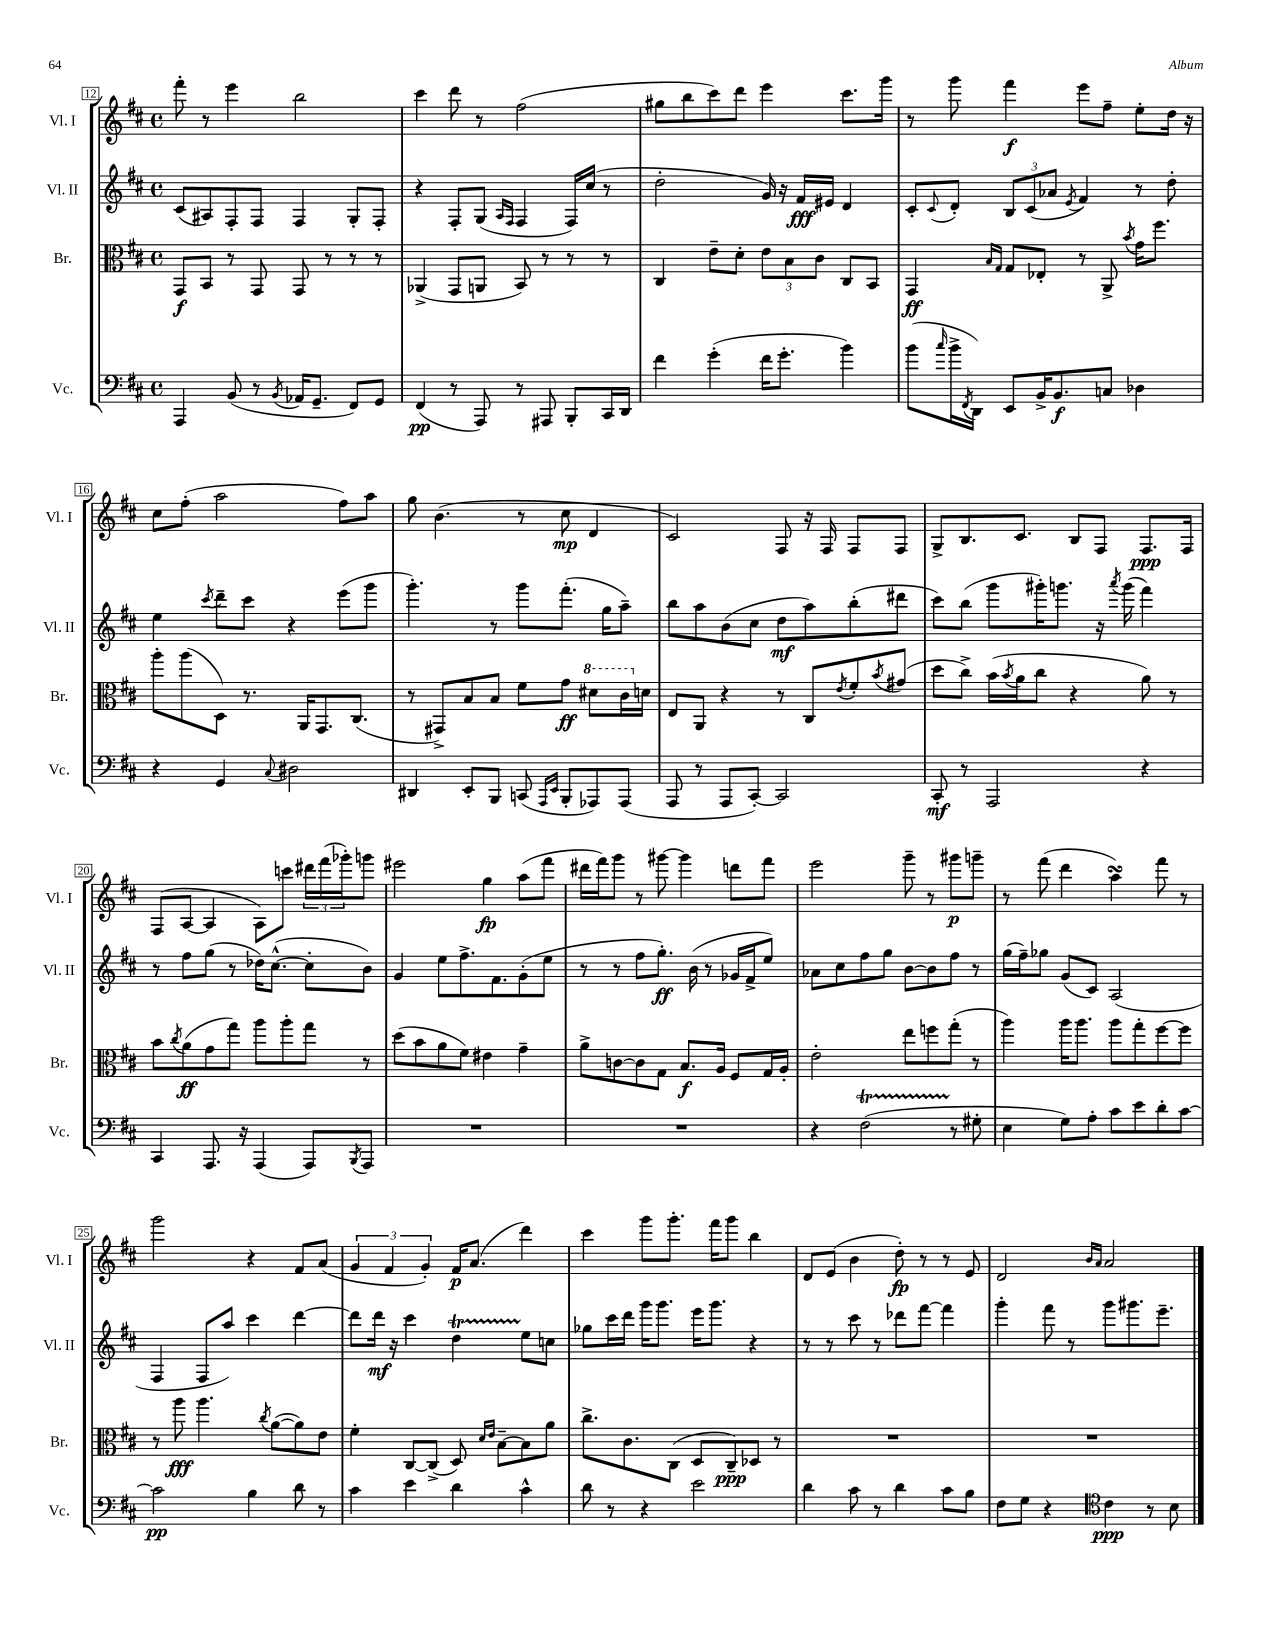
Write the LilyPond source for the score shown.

<<
\new StaffGroup <<
\new Staff = "s0" \with { instrumentName = "Vl. I" shortInstrumentName = "Vl. I" } {
    \clef treble \key d \major \defaultTimeSignature \time 4/4
    fis'''8-. r8 e'''4 b''2 |
    cis'''4 d'''8 r8 fis''2( |
    gis''8 b''8 cis'''8) d'''8 e'''4 cis'''8. g'''16 |
    r8 g'''8 fis'''4\f e'''8 fis''8-- e''8-. d''16 r16 |
    cis''8 fis''8-.( a''2 fis''8) a''8 |
    g''8 b'4.( r8 cis''8\mp d'4 |
    cis'2) fis8 r16 fis16 fis8 fis8 |
    g8-> b8. cis'8. b8 fis8 fis8.\ppp fis16 |
    fis8( a8~ a4 a8) c'''8 \tuplet 3/2 { dis'''16 fis'''16( ges'''16-.) } g'''8 |
    eis'''2 g''4\fp a''8( fis'''8 |
    dis'''16 fis'''16) g'''8 r8 gis'''8~ gis'''4 d'''8 fis'''8 |
    e'''2 g'''8-- r8 gis'''8\p g'''8-- |
    r8 fis'''8( d'''4 a''4\turn) fis'''8 r8 |
    g'''2 r4 fis'8 a'8( |
    \tuplet 3/2 { g'4 fis'4 g'4-.) } fis'16\p a'8.( d'''4) |
    cis'''4 g'''8 g'''8.-. fis'''16 g'''8 b''4 |
    d'8 e'8( b'4 d''8-.\fp) r8 r8 e'8 |
    d'2 \grace { b'16 a'16 } a'2 \bar "|." |
}
\new Staff = "s1" \with { instrumentName = "Vl. II" shortInstrumentName = "Vl. II" } {
    \clef treble \key d \major \defaultTimeSignature \time 4/4
    cis'8( ais8) fis8-. fis8 fis4 g8-. fis8-. |
    r4 fis8-. g8( \grace { a16 fis16 } fis4 fis16) cis''16( r8 |
    d''2-. g'16) r16 fis'16\fff eis'16 d'4 |
    cis'8-. \appoggiatura { cis'8 } d'8-. \tuplet 3/2 { b8 cis'8( aes'8 } \acciaccatura { e'8 } fis'4) r8 d''8-. |
    e''4 \acciaccatura { cis'''8 } d'''8-- cis'''8 r4 e'''8( g'''8 |
    g'''4.-.) r8 g'''8 fis'''8.-.( g''16 a''8--) |
    b''8 a''8 b'8( cis''8 d''8\mf a''8) b''8-.( dis'''8 |
    cis'''8) b''8( g'''8 gis'''16-.) g'''8. r16 \acciaccatura { a'''8 } g'''16( fis'''4) |
    r8 fis''8 g''8( r8 des''16) cis''8.~-^( cis''8-. b'8) |
    g'4 e''8 fis''8.-> fis'8. g'8-.( e''8 |
    r8 r8 fis''8 g''8.-.\ff) b'16( r8 ges'16 fis'16-> e''8) |
    aes'8 cis''8 fis''8 g''8 b'8~ b'8 fis''8 r8 |
    g''16( fis''16--) ges''8 g'8( cis'8) a2( |
    fis4 fis8 a''8) cis'''4 d'''4~ |
    d'''8 d'''16\mf r16 cis'''4 d''4\startTrillSpan e''8\stopTrillSpan c''8 |
    ges''8 cis'''16 d'''16 g'''16 g'''8. e'''16 g'''8. r4 |
    r8 r8 cis'''8 r8 des'''8 fis'''8~ fis'''4 |
    g'''4-. fis'''8 r8 g'''8 gis'''8. e'''8.-- \bar "|." |
}
\new Staff = "s2" \with { instrumentName = "Br." shortInstrumentName = "Br." } {
    \clef alto \key d \major \defaultTimeSignature \time 4/4
    g,8\f b,8 r8 g,8 g,8 r8 r8 r8 |
    aes,4->( g,8 a,8 b,8) r8 r8 r8 |
    cis4 e'8-- d'8-. \tuplet 3/2 { e'8 b8 cis'8 } cis8 b,8 |
    g,4\ff \grace { b16 g16 } g8 ees8-. r8 a,8-> \acciaccatura { b'8 } g'16 fis''8. |
    a''8-. a''8( d8) r8. a,16 g,8. cis8.( |
    r8 gis,8->) b8 b8 fis'8 g'8\ff \ottava #1 dis''8 cis''16 \ottava #0 d'!16 |
    e8 a,8 r4 r8 cis8 \acciaccatura { e'8 } fis'8-. \acciaccatura { b'8 } gis'8( |
    d''8 cis''8->) b'16( \acciaccatura { b'8 } a'16 cis''8 r4 a'8) r8 |
    b'8 \acciaccatura { cis''8 } a'8\ff( g'8 g''8) a''8 a''8-. g''8 r8 |
    d''8( b'8 a'8 fis'8) eis'4 g'4-- |
    a'8-> c'8~ c'8 g8 b8.\f a16 fis8 g16 a16-. |
    e'2-. e''8 f''8 g''8-.( r8 |
    a''4) a''16 a''8. a''8 g''8-. fis''8~ fis''8 |
    r8 a''8\fff a''4. \acciaccatura { cis''8 } a'8~( a'8) e'8 |
    fis'4-. cis8~ cis8->( d8) \grace { d'16 e'16 } b8~-- b8 a'8 |
    cis''8.-> cis'8. cis8( d8 cis8--\ppp) des8 r8 |
    R1 |
    R1 \bar "|." |
}
\new Staff = "s3" \with { instrumentName = "Vc." shortInstrumentName = "Vc." } {
    \clef bass \key d \major \defaultTimeSignature \time 4/4
    a,,4 b,8( r8 \acciaccatura { b,8 } aes,16 g,8.-- fis,8) g,8 |
    fis,4\pp( r8 a,,8) r8 ais,,8 b,,8-. cis,16 d,16 |
    fis'4 g'4-.( fis'16 g'8.-. b'4) |
    b'8( \grace { cis''16 } b'16-> \acciaccatura { fis,8 } d,16) e,8 b,16-> b,8.\f c8 des4 |
    r4 g,4 \appoggiatura { cis8 } dis2 |
    dis,4 e,8-. b,,8 c,8( \grace { a,,16 e,16 } b,,8-. aes,,8) aes,,8( |
    a,,8 r8 a,,8 cis,8~-.) cis,2 |
    cis,8-.\mf r8 a,,2 r4 |
    cis,4 a,,8. r16 a,,4( a,,8) \acciaccatura { b,,8 } a,,8 |
    R1 |
    R1 |
    r4 fis2\startTrillSpan( r8\stopTrillSpan gis8-. |
    e4 g8) a8-. cis'8 e'8 d'8-. cis'8~ |
    cis'2\pp b4 d'8 r8 |
    cis'4 e'4 d'4 cis'4-^ |
    d'8 r8 r4 e'2 |
    d'4 cis'8 r8 d'4 cis'8 b8 |
    fis8 g8 r4 \clef tenor cis'4\ppp r8 b8 \bar "|." |
}
>>
>>
\layout { \context { \Score currentBarNumber = #12 \override BarNumber.stencil = #(make-stencil-boxer 0.1 0.3 ly:text-interface::print) } }
